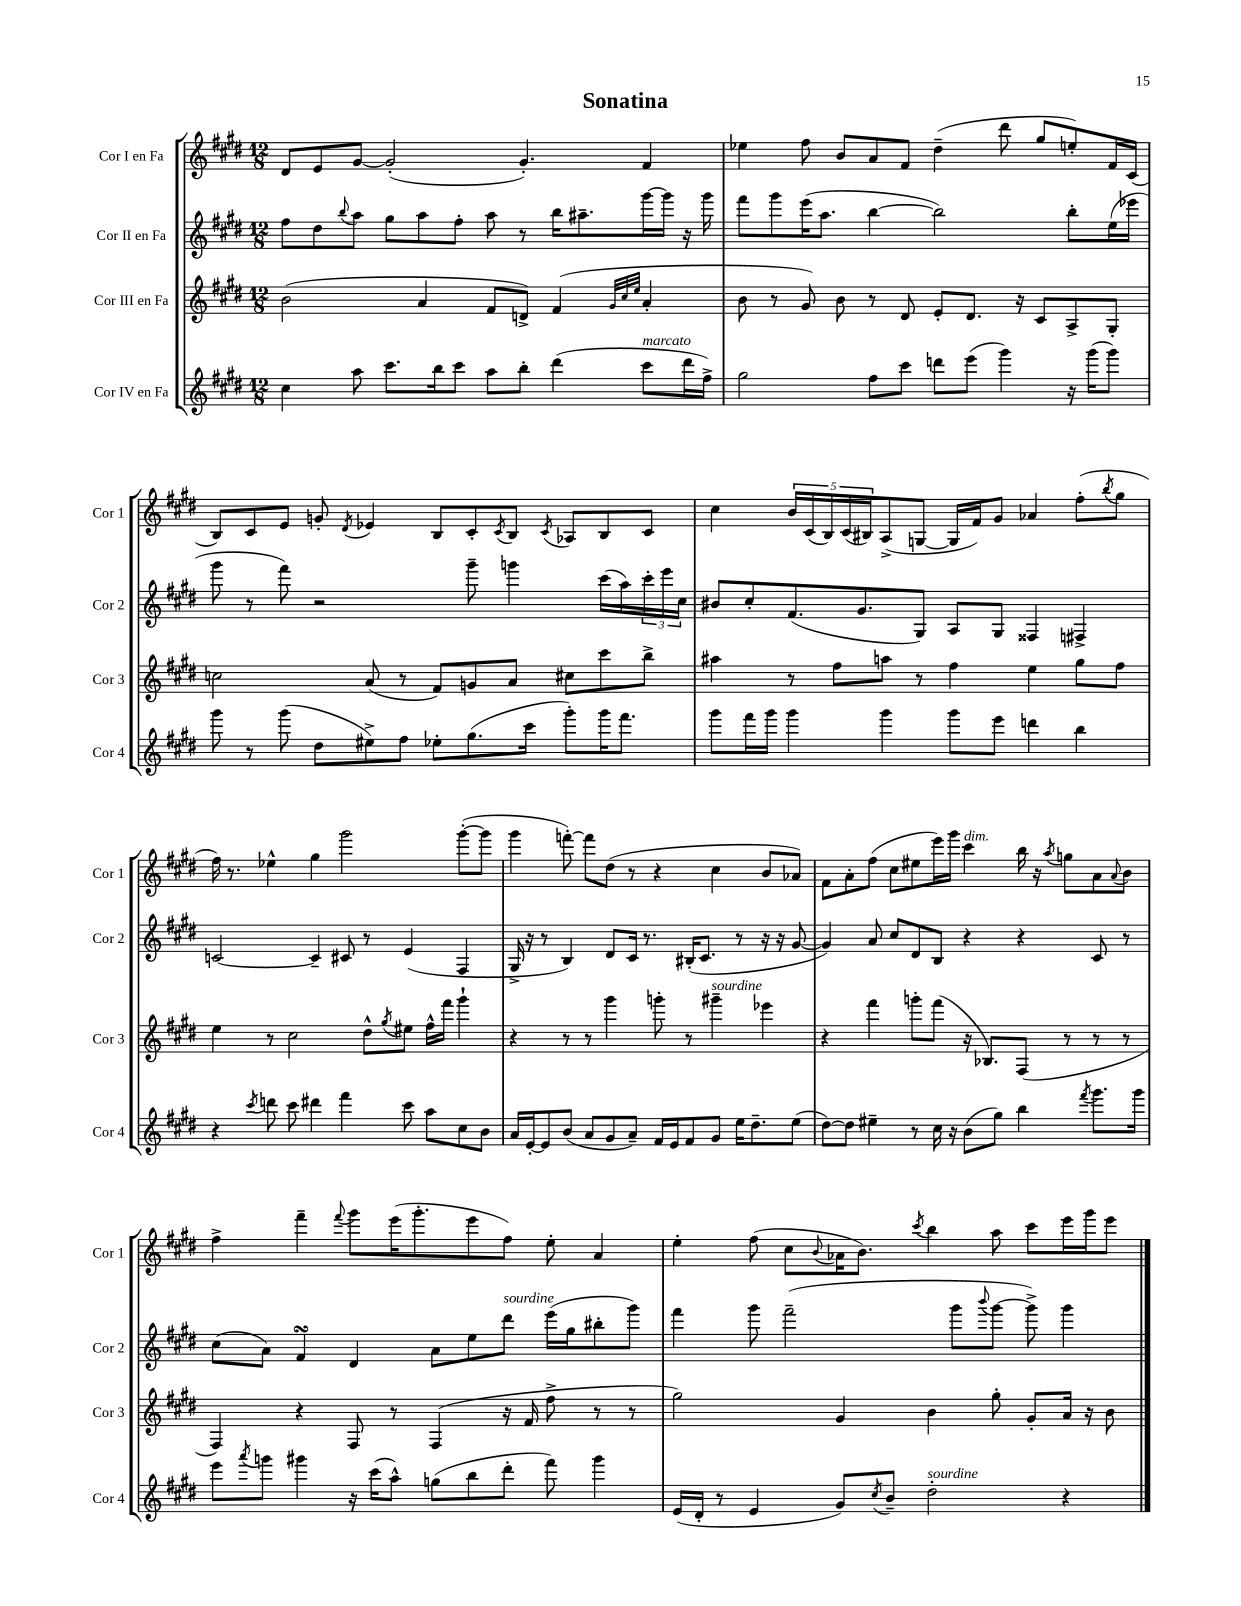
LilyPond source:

\header { title = "Sonatina" }
<<
\new StaffGroup <<
\new Staff = "s0" \with { instrumentName = "Cor I en Fa" shortInstrumentName = "Cor 1" } {
    \clef treble \key e \major \numericTimeSignature \time 12/8
    dis'8 e'8 gis'8~ gis'2-.( gis'4.-.) fis'4 |
    ees''4 fis''8 b'8 a'8 fis'8 dis''4--( dis'''8 gis''8 e''8-.) fis'16 cis'16( |
    b8) cis'8 e'8 g'8-. \acciaccatura { dis'8 } ees'4 b8 cis'8-. \acciaccatura { cis'8 } b8 \acciaccatura { cis'8 } aes8 b8 cis'8 |
    cis''4 \tuplet 5/4 { b'16 cis'16( b16) cis'16( bis16) } a8->( g8~ g16 fis'16) gis'8 aes'4 fis''8-.( \acciaccatura { b''8 } gis''8 |
    fis''16) r8. ees''4-^ gis''4 gis'''2 gis'''8~-.( gis'''8 |
    gis'''4 f'''8~-.) f'''8 dis''8( r8 r4 cis''4 b'8 aes'8) |
    fis'8 a'8-. fis''8( cis''8 eis''8 e'''16) gis'''16 cis'''4^\markup { \italic "dim." } b''16 r16 \acciaccatura { a''8 } g''8 a'8 \appoggiatura { a'8 } b'8 |
    fis''4-> fis'''4-- \appoggiatura { fis'''8 } gis'''8 e'''16( gis'''8.-. e'''8 fis''8) e''8-. a'4 |
    e''4-. fis''8( cis''8 \appoggiatura { b'8 } aes'16 b'8.) \acciaccatura { cis'''8 } b''4 a''8 cis'''8 e'''16 gis'''16 e'''8 \bar "|." |
}
\new Staff = "s1" \with { instrumentName = "Cor II en Fa" shortInstrumentName = "Cor 2" } {
    \clef treble \key e \major \numericTimeSignature \time 12/8
    fis''8 dis''8 \appoggiatura { b''8 } a''8 gis''8 a''8 fis''8-. a''8 r8 b''16 ais''8.-- gis'''16~ gis'''16 r16 gis'''16 |
    fis'''8 gis'''8 e'''16( a''8. b''4~ b''2) b''8-. e''16( ees'''16 |
    gis'''8 r8 fis'''8) r2 gis'''8-- g'''4 cis'''16( a''16) \tuplet 3/2 { cis'''16-. e'''16 cis''16 } |
    bis'8 cis''8-. fis'8.( gis'8. gis8) a8 gis8 fisis4 fis4-> |
    c'2~ c'4-- cis'8 r8 e'4( fis4 |
    gis16-> r16 r8 b4) dis'8 cis'16 r8. bis16-.( cis'8. r8 r16 r16 gis'8~ |
    gis'4) a'8 cis''8 dis'8 b8 r4 r4 cis'8 r8 |
    cis''8( a'8) fis'4\turn dis'4 a'8 e''8 dis'''8^\markup { \italic "sourdine" } e'''16( gis''16 bis''8-. gis'''8) |
    fis'''4 gis'''8 fis'''2--( gis'''8 \appoggiatura { b'''8 } gis'''8~ gis'''8->) gis'''4 \bar "|." |
}
\new Staff = "s2" \with { instrumentName = "Cor III en Fa" shortInstrumentName = "Cor 3" } {
    \clef treble \key e \major \numericTimeSignature \time 12/8
    b'2( a'4 fis'8 d'8->) fis'4( \grace { gis'32 cis''32 e''32 } a'4-. |
    b'8 r8 gis'8) b'8 r8 dis'8 e'8-. dis'8. r16 cis'8 a8-> gis8-. |
    c''2 a'8( r8 fis'8) g'8 a'8 cis''8 cis'''8 b''8-> |
    ais''4 r8 fis''8 a''8 r8 fis''4 e''4 gis''8 fis''8 |
    e''4 r8 cis''2 dis''8-^ \acciaccatura { gis''8 } eis''8 fis''16-^ fis'''16 gis'''4-! |
    r4 r8 r8 gis'''4 g'''8-. r8 gis'''4--^\markup { \italic "sourdine" } ees'''4 |
    r4 fis'''4 g'''8-. fis'''8( r16 bes8.) fis8( r8 r8 r8 |
    fis4) r4 fis8 r8 fis4( r16 fis'16 fis''8-> r8 r8 |
    gis''2) gis'4 b'4 gis''8-. gis'8-. a'16 r16 b'8 \bar "|." |
}
\new Staff = "s3" \with { instrumentName = "Cor IV en Fa" shortInstrumentName = "Cor 4" } {
    \clef treble \key e \major \numericTimeSignature \time 12/8
    cis''4 a''8 cis'''8. b''16 cis'''8 a''8 b''8-. dis'''4( cis'''8^\markup { \italic "marcato" } dis'''16 fis''16->) |
    gis''2 fis''8 cis'''8 d'''8 e'''8( gis'''4) r16 gis'''16( gis'''8) |
    gis'''8 r8 gis'''8( dis''8 eis''8->) fis''8 ees''8-. gis''8.( cis'''16 gis'''8-.) gis'''16 fis'''8. |
    gis'''8 fis'''16 gis'''16 gis'''4 gis'''4 gis'''8 e'''8 d'''4 b''4 |
    r4 \acciaccatura { cis'''8 } d'''8 cis'''8 dis'''4 fis'''4 cis'''8 a''8 cis''8 b'8 |
    a'16 e'16~-. e'8 b'8( a'8 gis'8 a'8--) fis'16 e'16 fis'8 gis'8 e''16 dis''8.-- e''8( |
    dis''8~) dis''8 eis''4-- r8 cis''16 r16 b'8( gis''8) b''4 \acciaccatura { fis'''8 } gis'''8. gis'''16 |
    e'''8 \acciaccatura { a'''8 } g'''8 gis'''4 r16 cis'''16( a''8-^) g''8( b''8 dis'''8-. fis'''8) gis'''4 |
    e'16( dis'16-. r8 e'4 gis'8) \acciaccatura { cis''8 } b'8-- dis''2-.^\markup { \italic "sourdine" } r4 \bar "|." |
}
>>
>>
\layout { \context { \Score \remove "Bar_number_engraver" } }
